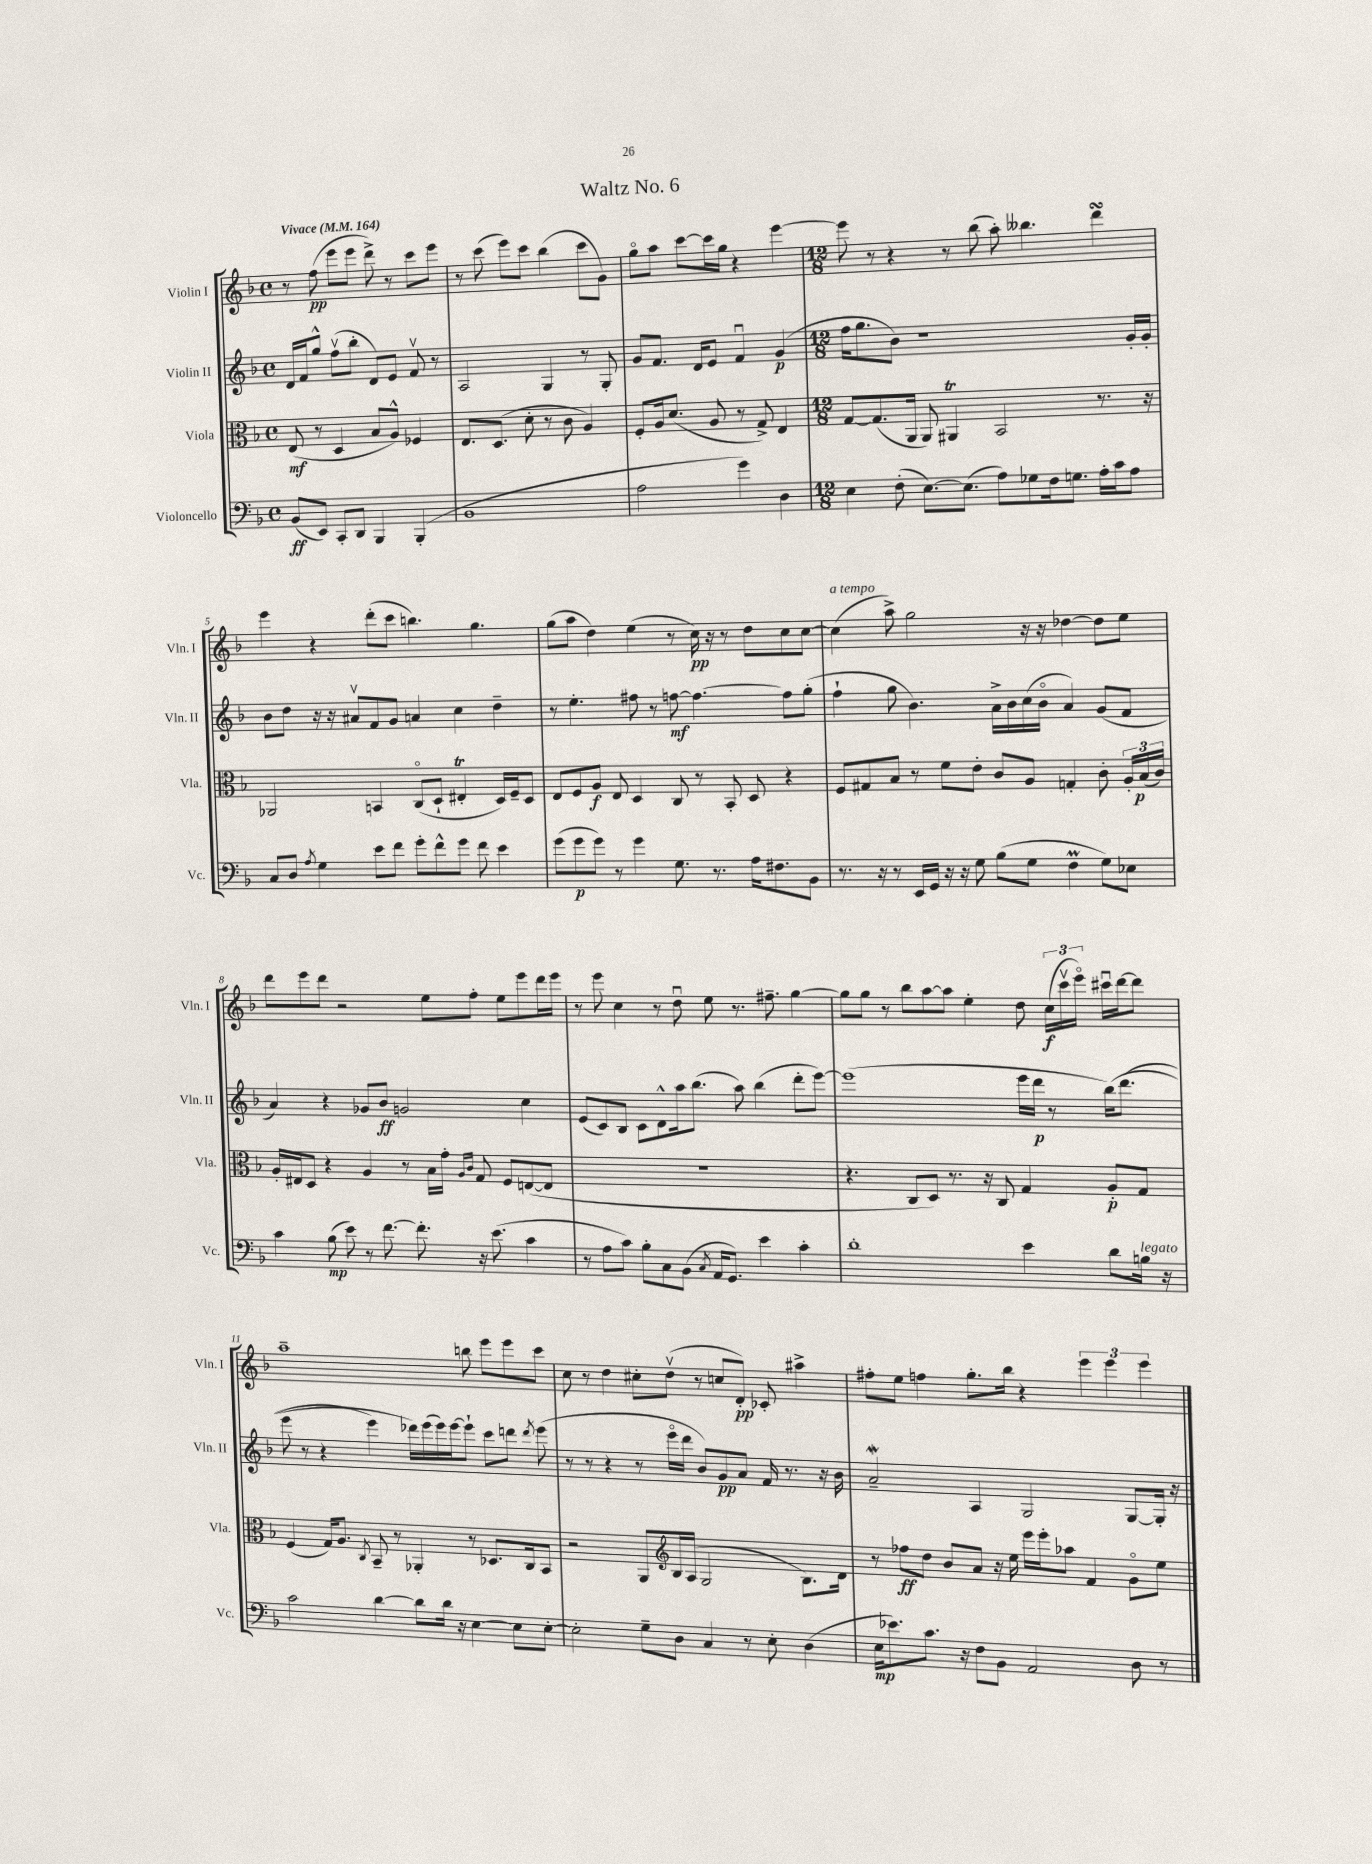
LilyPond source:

\header { title = "Waltz No. 6" }
<<
\new StaffGroup <<
\new Staff = "s0" \with { instrumentName = "Violin I" shortInstrumentName = "Vln. I" } {
    \clef treble \key f \major \defaultTimeSignature \time 4/4 \tempo "Vivace" 4 = 164
    \autoBeamOff r8 f''8\pp( e'''8[ e'''8] d'''8->) r8 c'''8[ e'''8] |
    r8 c'''8( e'''8[) c'''8] bes''4( c'''8[ g'8]) |
    g''8[\flageolet a''8] c'''8[~ c'''16 g''16] r4 e'''4~ |
    \numericTimeSignature \time 12/8 e'''8 r8 r4 r8 bes''8( a''8-.) beses''4. d'''4\turn |
    e'''4 r4 d'''8[-.( c'''8] b''4.) g''4. |
    g''8[( a''8] d''4) e''4( r8 c''16\pp) r16 r8 d''8[ c''8 c''8]~ |
    c''4^\markup { \italic "a tempo" }( a''8->) g''2 r16 r16 des''4~ des''8[ e''8] |
    d'''8[ e'''8 d'''8] r2 e''8[ f''8]-. e''8[ e'''8 d'''16 e'''16] |
    r8 e'''8 c''4 r8 d''8\downbow e''8 r8. fis''8.-- g''4~ |
    g''8[ g''8] r8 bes''8[ a''8~ a''8] e''4-. d''8 \tuplet 3/2 { c''16[\f( c'''16\upbow e'''16]\flageolet) } cis'''16[\downbow d'''16~ d'''8] |
    a''1-- b''8 e'''8[ e'''8 c'''8] |
    c''8 r8 d''4 cis''8[-. d''8]\upbow( r8 c''8[ d'8]-.\pp) ces'8-. ais''4-> |
    fis''8[-. e''8] f''4 g''8.[-. bes''16] r4 \tuplet 3/2 { e'''4 e'''4 e'''4 } \bar "|." |
}
\new Staff = "s1" \with { instrumentName = "Violin II" shortInstrumentName = "Vln. II" } {
    \clef treble \key f \major \defaultTimeSignature \time 4/4
    \autoBeamOff d'16[ f'16 g''8]-^ f''8[\upbow( bes''8]-. d'8[) e'8] f'8\upbow r8 |
    a2 g4 r8 g8-. |
    g'8[ f'8.] d'16[ e'8] f'4\downbow g'4\p( |
    \numericTimeSignature \time 12/8 f''16[ g''8. bes'8]) r1 g'16[-. g'16]-. |
    bes'8[ d''8] r16 r16 ais'8[\upbow f'8 g'8] a'4 c''4 d''4-- |
    r8 e''4.-. fis''8 r8 f''8~\mf f''4.~ f''8[ g''8]-.( |
    f''4-! g''8 bes'4.) a'16[-> bes'16 c''16( bes'16]\flageolet a'4) g'8[( f'8] |
    a'4) r4 ges'8[ bes'8]\ff g'2 c''4 |
    e'8[( c'8) bes8] c'8[ d'8-^ a''16 bes''8.]( a''8) bes''4( d'''8[-. e'''8]~) |
    e'''1( e'''16[ d'''16]\p r8 bes''16[)\( d'''8.]( |
    e'''8 r8 r4 e'''4) des'''16[\) e'''16( e'''16) e'''16~ e'''8]-! c'''8[ d'''8] \acciaccatura { d'''8 } e'''8( |
    r8 r8 r4 r8 e'''16[\flageolet d'''16] bes'8[) g'8\pp a'8] f'16 r8. r16 bes'16 |
    a'2--\mordent a4 g2 g8[~ g16]-. r16 \bar "|." |
}
\new Staff = "s2" \with { instrumentName = "Viola" shortInstrumentName = "Vla." } {
    \clef alto \key f \major \defaultTimeSignature \time 4/4
    \autoBeamOff e8\mf( r8 d4 bes8[ a8]-^) fes4 |
    e8.[ d8.]( d'8-. r8 c'8 a4) |
    f8[-. a16 d'8.]( a8 r8 g8->) e4 |
    \numericTimeSignature \time 12/8 g8[~ g8.( a,16] a,8) ais,4\trill bes,2 r8. r16 |
    aes,2 b,4 c8[\flageolet( d8]-! eis4-.\trill d16[) f16-- d8] |
    e8[ f8 a8]\f e8 d4 c8 r8 bes,8-. d8 r4 |
    f8[ gis8 bes8] r8 f'8[ e'8]-. c'8[ a8] g4-. c'8-. \tuplet 3/2 { a16[-. bes16\p( c'16]) } |
    a16[-. eis16 d8] r4 a4 r8 bes16[ g'16]-. \grace { a16[ c'16] } g8 f8[ e8~( e8] |
    R1. |
    r4. c8[ d8]) r8. r16 c8 g4 a8[-.\p g8] |
    f4( g16[) a8.] \acciaccatura { c8 } bes,8-- r8 aes,4-. r8 des8.[ c16 bes,8] |
    r2 a,8[ bes16 a16]( g2 bes8.[) d'16] |
    \clef treble r8 fes''8[\ff d''8] bes'8[ a'8] r16 e''16 e'''16[ e'''16-. aes''8] f'4 g'8[\flageolet e''8] \bar "|." |
}
\new Staff = "s3" \with { instrumentName = "Violoncello" shortInstrumentName = "Vc." } {
    \clef bass \key f \major \defaultTimeSignature \time 4/4
    \autoBeamOff bes,8[\ff( e,8]) c,8[-. d,8] bes,,4 bes,,4-.( |
    bes,1 |
    a2 g'4) d4 |
    \numericTimeSignature \time 12/8 e4 f8-.( e8.[~) e8.]( a8[) ges8 f16 g8.] a16[-. c'16 a8] |
    c8[ d8] \acciaccatura { a8 } g4 e'8[ f'8] g'8[-. f'8-^ g'8] f'8 e'4 |
    g'8[( g'8\p g'8]) r8 g'4 g8. r8. a16[ fis8. bes,8] |
    r8. r16 r8 e,16[ g,16] r16 r16 g8 bes8[( g8] f4\prall g8[) ees8] |
    c'4 bes8\mp( e'8) r8 f'8.~ f'8.-. r16 e'8.( c'4 |
    r8 a8[ c'8]) bes8[-. c8 bes,8]( \acciaccatura { c8 } a,16[ g,8.]) e'4 c'4-. |
    d'1-. e'4 d'8[ b16]^\markup { \italic "legato" } r16 |
    c'2 d'4~ d'8[ d'16] r16 e4~ e8[ e8]~-. |
    e2-. g8[-- d8] c4 r8 e8-. d4( |
    e16[\mp ees'8.) c'8.] r16 f8[ bes,8] a,2 d8 r8 \bar "|." |
}
>>
>>
